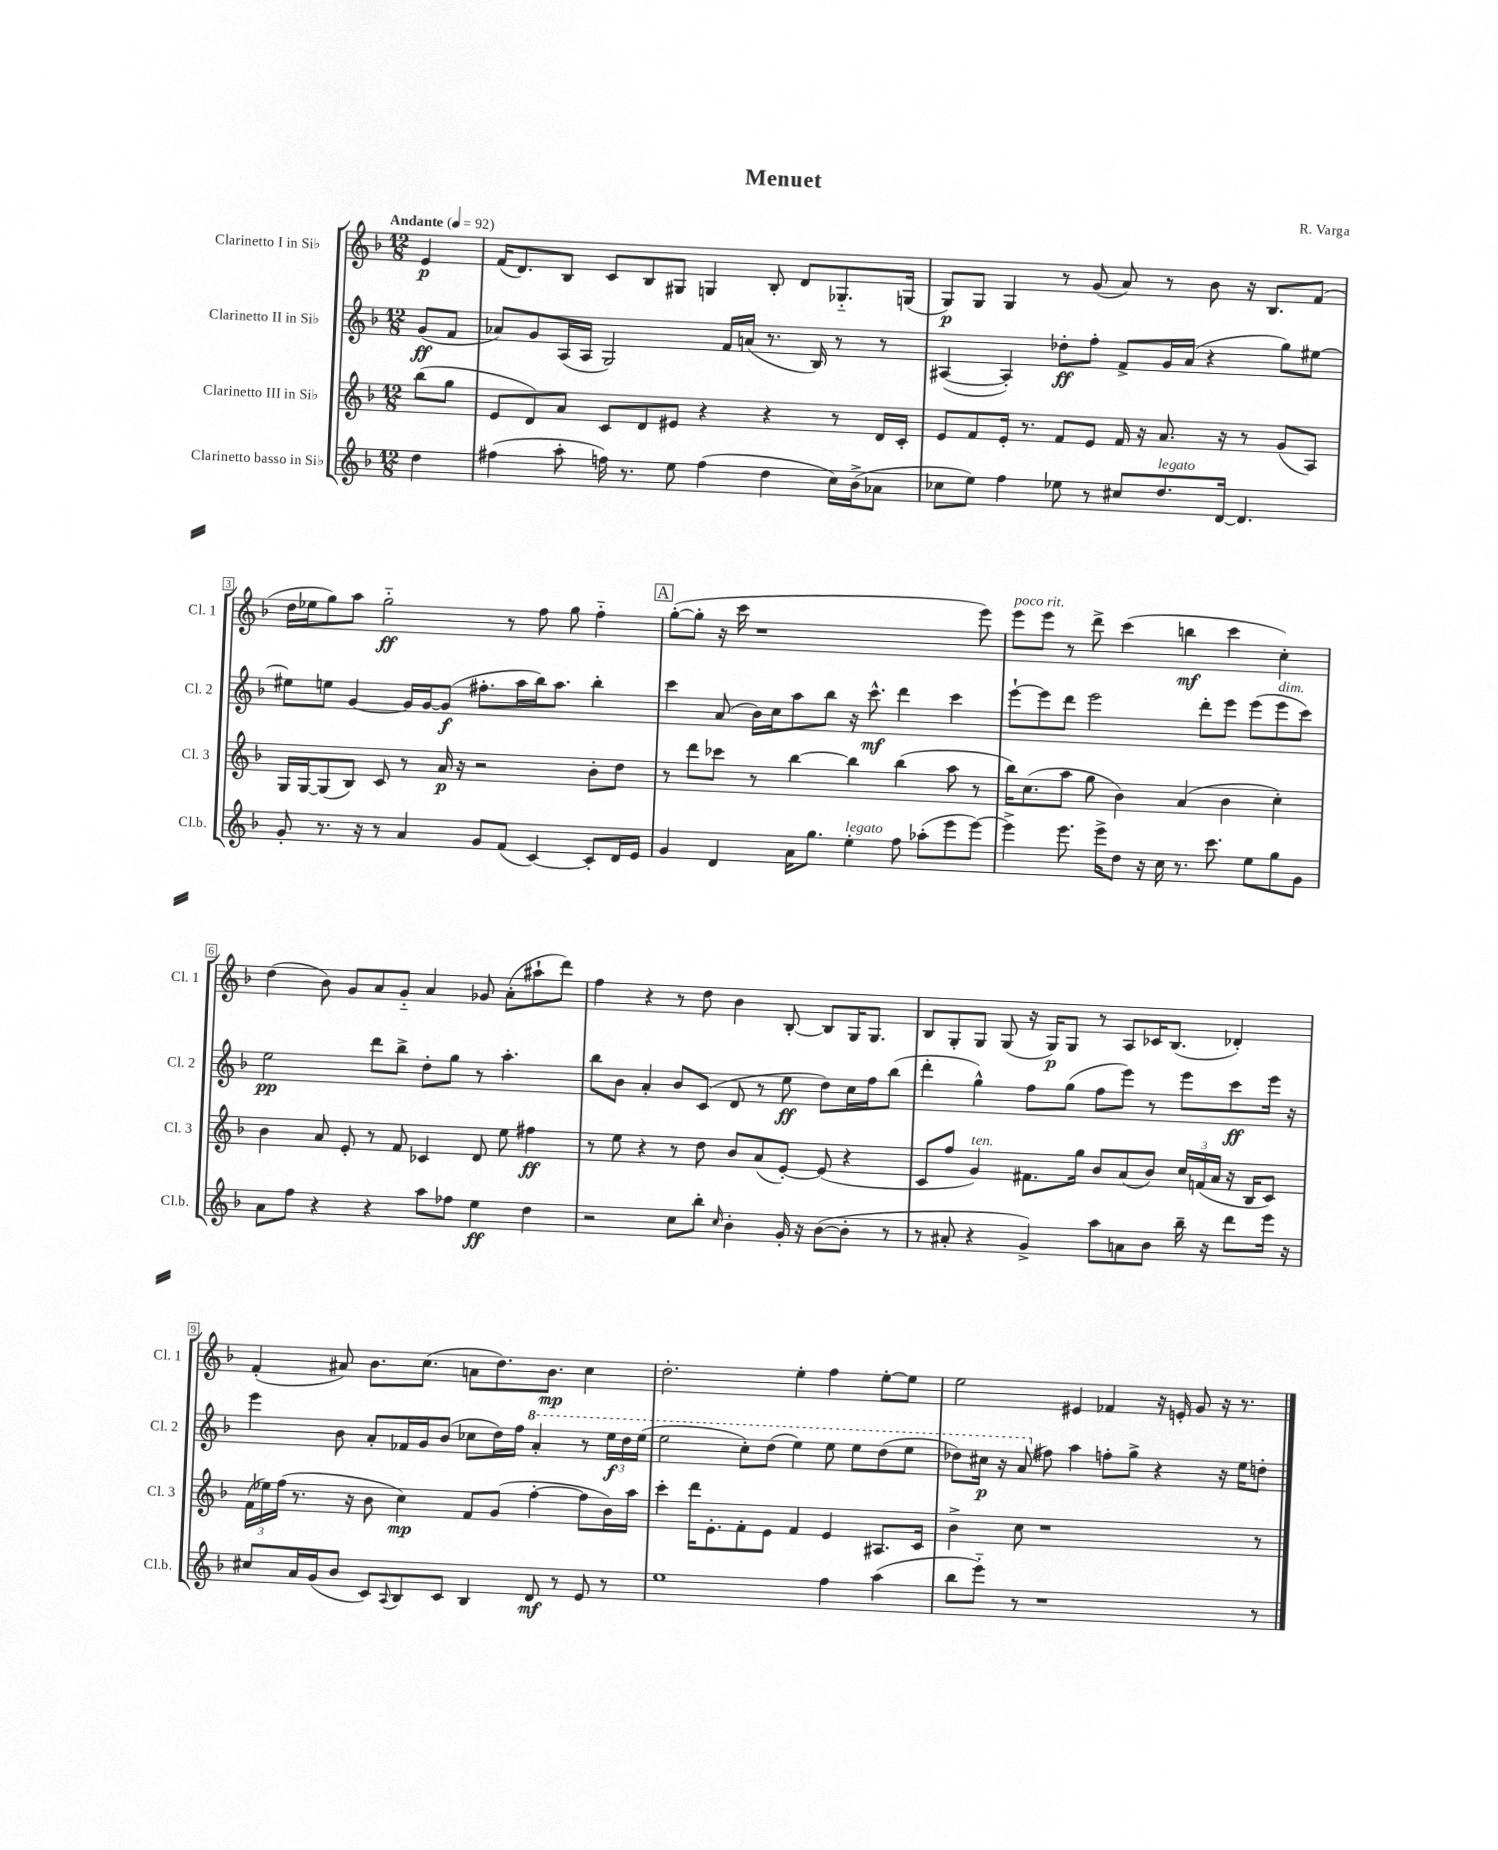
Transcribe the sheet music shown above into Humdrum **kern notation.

**kern	**kern	**kern	**kern
*staff4	*staff3	*staff2	*staff1
*clefG2	*clefG2	*clefG2	*clefG2
*k[b-]	*k[b-]	*k[b-]	*k[b-]
*M12/8	*M12/8	*M12/8	*M12/8
*MM92	*MM92	*MM92	*MM92
4dd	(8bb-	(8g	4e
.	8gg	8f	.
=	=	=	=
(4ff#	8e	8a-)	(16f
.	.	.	8.d)
.	8d)	8g	.
8aa'	8a	(16A	8B-
.	.	16A	.
16ff)	8c	2G)	8c
8.r	.	.	.
.	8d	.	8B-
8ee	8e#	.	8G#
(4ff	4r	.	4G
.	.	16f	.
.	.	(16a	.
4dd	4r	8.r	8B-'
.	.	.	8d
.	.	16B-)	.
16cc)	8r	8r	8.G-'~
(16b-^	.	.	.
8a-	16d	8r	.
.	16c'	.	(16G
=	=	=	=
8cc-	8e	([4A#	8G)
8ee)	8f	.	8G
4ff	16e'	4A#'])	4G
.	8.r	.	.
8ee-	8f	8dd-'	8r
8r	8e	8ff'	(8g
8cc#	16f	8f^	8a)
.	16r	.	.
8.dd	8.a	16g	8r
.	.	(16a	.
.	.	4r	8b-
[16d	16r	.	.
4.d]	8r	.	16r
.	.	.	8.B-
.	(8g	8gg)	.
.	8A)	[8ee#	(8f
=	=	=	=
8g'	16G	8ee#]	16dd
.	[16G	.	16ee-
8.r	(8G]	8ee	8gg)
.	8B-)	[4g	8aa
16r	.	.	.
8r	8c	.	2gg'~
4a	8r	16g]	.
.	.	[16g	.
.	16a	(8g]	.
.	16r	.	.
8g	2r	8.ff#'	.
(8f	.	.	8r
.	.	16aa	.
[4c)	.	16bb-)	8ff
.	.	8.aa	.
.	.	.	8gg
8c']	8b-'	4bb-'	4ff'~
16d	8dd	.	.
16e	.	.	.
=	=	=	=
4g	8r	4ccc	([8gg'
.	8ddd	.	8gg']
4d	8ccc-	(8a	16r
.	.	.	16ccc
.	8r	16b-)	1r
.	.	16cc	.
16a	[4bb-	8aa	.
8.gg	.	.	.
.	.	8bb-	.
4ee'	4bb-]	16r	.
.	.	8.ccc^^	.
8ff	(4bb-	4ddd	.
(8aa-'	.	.	.
8eee	8aa	4ccc	.
[8eee)	8r	.	8eee)
=	=	=	=
4eee^]	16bb-)	[8eee`	8eee
.	(8.cc	.	.
.	.	8eee]	8eee
8.eee	8aa	8ddd	8r
.	8gg	2eee	8ddd^
16eee^	.	.	.
8dd	4b-)	.	(4ccc
16r	.	.	.
16cc	.	.	.
8.r	(4a	.	4bb
.	.	8ddd'	.
8.ccc	.	.	.
.	4b-	8eee	4ccc
8ee	.	(8eee	.
8gg	4cc')	8eee	4cc')
8g	.	8ccc)	.
=	=	=	=
8a	4b-	2ee	(4dd
8ff	.	.	.
4r	8a	.	8b-)
.	8e'	.	8g
4r	8r	8ddd	8a
.	8f	8bb-^	8g'~
8aa	4c-	8dd'	4a
8ff-	.	8gg	.
4ee	8d	8r	8g-
.	8ee	4.aa'	(8a'
4dd	4ff#	.	8aa#`
.	.	.	8ddd)
=	=	=	=
2r	8r	8bb-	4ff
.	8ee	8b-	.
.	4r	4a'	4r
8cc	8r	8b-	8r
8bb-'	8dd	(8c	8dd
16qqcc	.	.	.
4b-'	8b-	8d	4b-
.	(8a	8r	.
16g'	[8e')	8ee	[8B-'
16r	.	.	.
([8b-	(8e]	8dd)	8B-]
8b-']	4r	16cc	16G
.	.	16ff	8.G
8r	.	(8bb-	.
=	=	=	=
8r	8c	4ddd'	8B-
8a#'	8ff	.	8G'
4r	4g)	4gg^^)	8G
.	.	.	(8G
4g^)	8.f#	8ff	16r
.	.	.	16G)
.	.	(8gg	8G
.	16gg	.	.
8aa	8b-	8ff	8r
8a	(8a	8eee)	8A
8b-	8b-)	8r	16c-
.	.	.	(8.B-
16bb-~	24cc	8eee	.
.	(24f	.	.
16r	.	.	.
.	24a	.	.
8ddd	16r	8ccc	4d-')
.	16B-	.	.
16eee	8c)	16eee	.
16r	.	16r	.
=	=	=	=
8cc#	(24f	4eee	(4f'
.	24ee-)	.	.
.	(24ff	.	.
16a	8.r	.	.
(16g	.	.	.
8b-	.	8b-	8a#)
.	16r	.	.
8c)	8b-	8a'	8.b-
8qqA	.	.	.
8B-	4cc)	16f-	.
.	.	16g	(8.cc
8c	.	(8b-	.
4B-	8f	8cc-	8a
.	(8g	16dd)	8.dd)
.	.	16ff	.
8d	[4ff'	4aa'	.
.	.	.	8.b-
8r	.	.	.
8e	8ff]	8r	4cc
8r	16b-)	24eee	.
.	.	24ddd	.
.	16aa	.	.
.	.	(24eee	.
=	=	=	=
1ee	4ccc'	2eee	2.dd'
.	16ddd	.	.
.	8.e'	.	.
.	8f'	8ccc')	.
.	8e	(8ddd	.
.	4f	4eee)	4ee'
4ff	4e	8eee	4ff
.	.	8eee	.
(4aa	8.A#	(8ddd	[8ee'
.	.	8eee	8ee]
.	16c	.	.
=	=	=	=
8bb-	4b-^	8ddd-)	2ee
8eee'~)	.	16ccc#	.
.	.	16r	.
8r	8cc	(8aa	.
1r	1r	8ff#)	.
.	.	4aa	4e#
.	.	8ff'	4f-
.	.	8gg^	.
.	.	4r	16r
.	.	.	16e'
.	.	.	8g
.	.	16r	16r
.	.	16ee	8.r
8r	8r	8dd'	.
==	==	==	==
*-	*-	*-	*-
